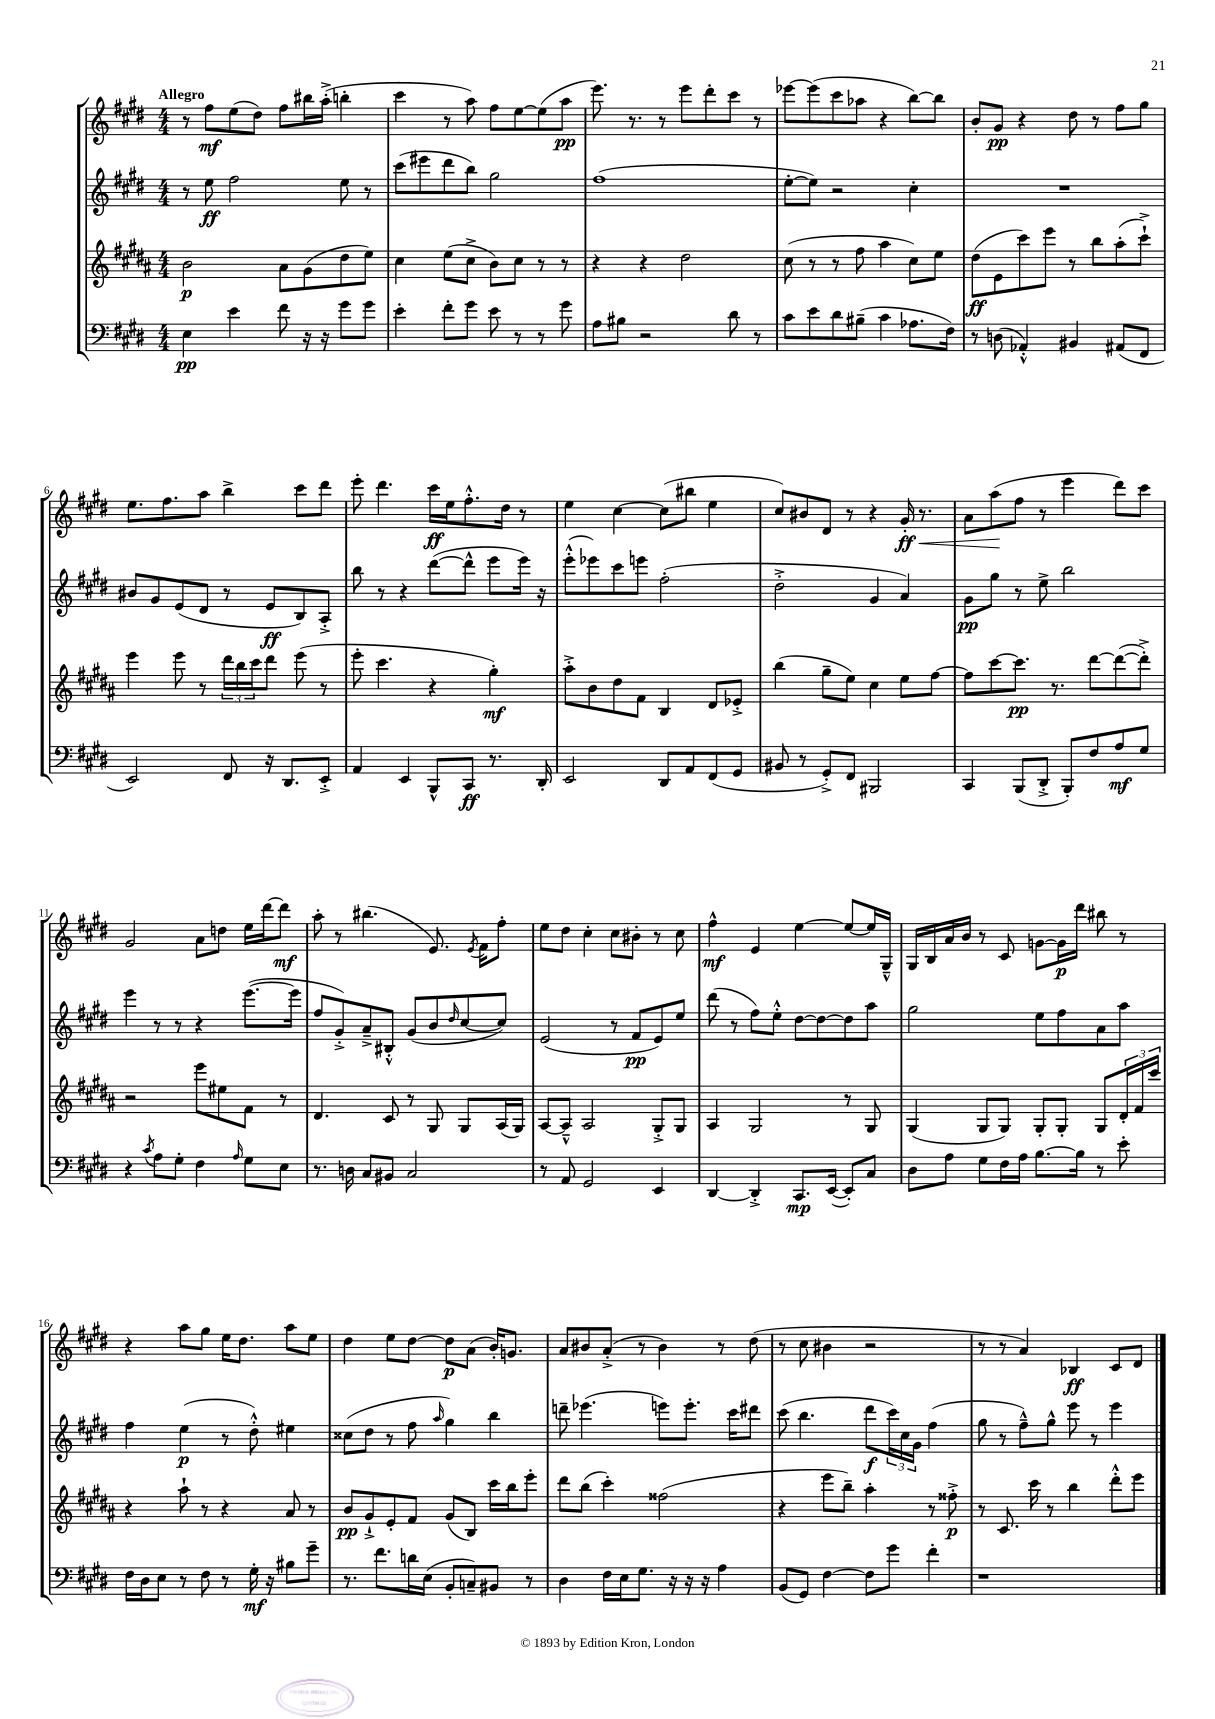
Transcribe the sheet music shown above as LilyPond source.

<<
\new StaffGroup <<
\new Staff = "s0" {
    \clef treble \key e \major \numericTimeSignature \time 4/4 \tempo "Allegro"
    r8 fis''8\mf e''8( dis''8) fis''8 bis''16 a''16-.->( b''4-. |
    cis'''4 r8 a''8) fis''8 e''8~ e''8( a''8\pp |
    e'''8.) r8. r8 e'''8 dis'''8-. cis'''8 r8 |
    ees'''8~ ees'''8( cis'''8 aes''8 r4 b''8~) b''8 |
    b'8-. gis'8\pp r4 dis''8 r8 fis''8 gis''8 |
    e''8. fis''8. a''8 b''4-> cis'''8 dis'''8 |
    e'''8-. dis'''4. cis'''16\ff e''16 fis''8.-.-^ dis''16 r8 |
    e''4 cis''4~ cis''8( bis''8 e''4 |
    cis''8) bis'8 dis'8 r8 r4 gis'16-.\ff\< r8. |
    a'8 a''8\!( fis''8 r8 e'''4 dis'''8) cis'''8 |
    gis'2 a'8 d''8 e''16 dis'''16~ dis'''8\mf |
    a''8-. r8 bis''4.( e'8.) \acciaccatura { e'8 } fis'16 fis''8-. |
    e''8 dis''8 cis''4-. cis''8 bis'8-. r8 cis''8 |
    fis''4-^\mf e'4 e''4~ e''8~ e''16 gis16---^ |
    gis16 b16 a'16 b'16 r8 cis'8 g'8~ g'16\p dis'''16 bis''8 r8 |
    r4 a''8 gis''8 e''16 dis''8. a''8 e''8 |
    dis''4 e''8 dis''8~ dis''8\p a'8( b'16-.) g'8. |
    a'8 bis'8 a'8-.->( r8 bis'4) r8 dis''8( |
    r8 cis''8 bis'4 r2 |
    r8 r8 a'4) bes4\ff cis'8 dis'8 \bar "|." |
}
\new Staff = "s1" {
    \clef treble \key e \major \numericTimeSignature \time 4/4
    r8 e''8\ff fis''2 e''8 r8 |
    cis'''8( eis'''8 dis'''8 b''8) gis''2 |
    fis''1( |
    e''8~-. e''8) r2 cis''4-. |
    R1 |
    bis'8 gis'8 e'8( dis'8 r8 e'8\ff b8) a8-.-> |
    b''8 r8 r4 dis'''8~( dis'''8-^ e'''8 e'''16) r16 |
    e'''8-.-^( ees'''8) cis'''8 e'''8 fis''2-.( |
    dis''2-.-> gis'4 a'4) |
    gis'8\pp gis''8 r8 e''8-> b''2 |
    e'''4 r8 r8 r4 e'''8.~( e'''16 |
    fis''8 gis'8-.->) a'8---> bis8-.-^ gis'8( b'8 \grace { dis''16 } cis''8~ cis''8) |
    e'2( r8 fis'8\pp e'8) e''8 |
    dis'''8( r8 fis''8) e''8-.-^ dis''8~ dis''8~ dis''8 a''8 |
    gis''2 e''8 fis''8 a'8 a''8 |
    fis''4 e''4\p( r8 dis''8-.-^) eis''4 |
    cisis''8( dis''8 r8 fis''8 \grace { a''16 } gis''4) b''4 |
    d'''8-- ees'''4.( e'''8) e'''8.-. cis'''16 dis'''8 |
    cis'''8( b''4. dis'''8\f \tuplet 3/2 { cis'''16) cis''16 gis'16 } fis''4( |
    gis''8 r8 fis''8---^) gis''8-^ e'''8 r8 e'''4 \bar "|." |
}
\new Staff = "s2" {
    \clef treble \key b \major \numericTimeSignature \time 4/4
    b'2\p ais'8 gis'8( dis''8 e''8) |
    cis''4 e''8( cis''8-> b'8) cis''8 r8 r8 |
    r4 r4 dis''2 |
    cis''8( r8 r8 fis''8 ais''4 cis''8) e''8 |
    dis''8\ff( e'8 cis'''8) e'''8 r8 b''8 ais''8-.( cis'''8-!->) |
    e'''4 e'''8 r8 \tuplet 3/2 { dis'''16 b''16 cis'''16 } dis'''8 e'''8( r8 |
    e'''8-. cis'''4. r4 gis''4-.\mf) |
    ais''8-.-> b'8 dis''8 fis'8 b4 dis'8 ees'8-.-> |
    b''4( gis''8-- e''8) cis''4 e''8 fis''8~ |
    fis''8 cis'''8~ cis'''8.\pp r8. dis'''8~ dis'''8~( dis'''8-.->) |
    r2 e'''8 eis''8 fis'8 r8 |
    dis'4. cis'8 r8 gis8 gis8 ais16( gis16) |
    ais8~ ais8---^ ais2 gis8-.-> gis8 |
    ais4 gis2 r8 gis8 |
    gis4( gis8 gis8) gis8-. gis8-. gis8 \tuplet 3/2 { dis'16-. fis'16 cis'''16 } |
    r4 ais''8-! r8 r4 ais'8 r8 |
    b'8\pp gis'8-!-> e'8-. fis'8 gis'8( b8) cis'''16 b''16 e'''8-. |
    dis'''8 b''8( cis'''4-.) fisis''2( |
    r4 e'''8 b''8--) ais''4-. r8 fisis''8-.->\p |
    r8 cis'8. cis'''16 r8 b''4 dis'''8-.-^ e'''8 \bar "|." |
}
\new Staff = "s3" {
    \clef bass \key e \major \numericTimeSignature \time 4/4
    e4\pp e'4 fis'8 r16 r16 gis'8 gis'8 |
    e'4-. fis'8-. gis'8 e'8 r8 r8 gis'8 |
    a8 bis8 r2 dis'8 r8 |
    cis'8 e'8 dis'8 bis8--( cis'4 aes8. fis16) |
    r8 d8( aes,4-.-^) bis,4 ais,8( fis,8 |
    e,2) fis,8 r16 dis,8. e,8-.-> |
    a,4 e,4 b,,8-^ cis,8\ff r8. dis,16-. |
    e,2 dis,8 a,8 fis,8( gis,8 |
    bis,8 r8 gis,8-.->) fis,8 bis,,2 |
    cis,4 b,,8( dis,8-.-> b,,8-.) fis8 a8\mf gis8 |
    r4 \acciaccatura { cis'8 } a8 gis8-. fis4 \grace { a16 } gis8 e8 |
    r8. d16 cis8 bis,8 cis2 |
    r8 a,8 gis,2 e,4 |
    dis,4~ dis,4-.-> cis,8.\mp e,16~( e,8-.) cis8 |
    dis8 a8 gis8 fis16 a16 b8.~ b16 r8 e'8-. |
    fis16 dis16 e8 r8 fis8 r8 gis16-.\mf r16 bis8 gis'8-- |
    r8. fis'8. d'16 e16( b,8-. c8--) bis,8 r8 |
    dis4 fis16 e16 gis8. r16 r16 r16 a4 |
    b,8( gis,8) fis4~ fis8 gis'8 fis'4-. |
    r1 \bar "|." |
}
>>
>>
